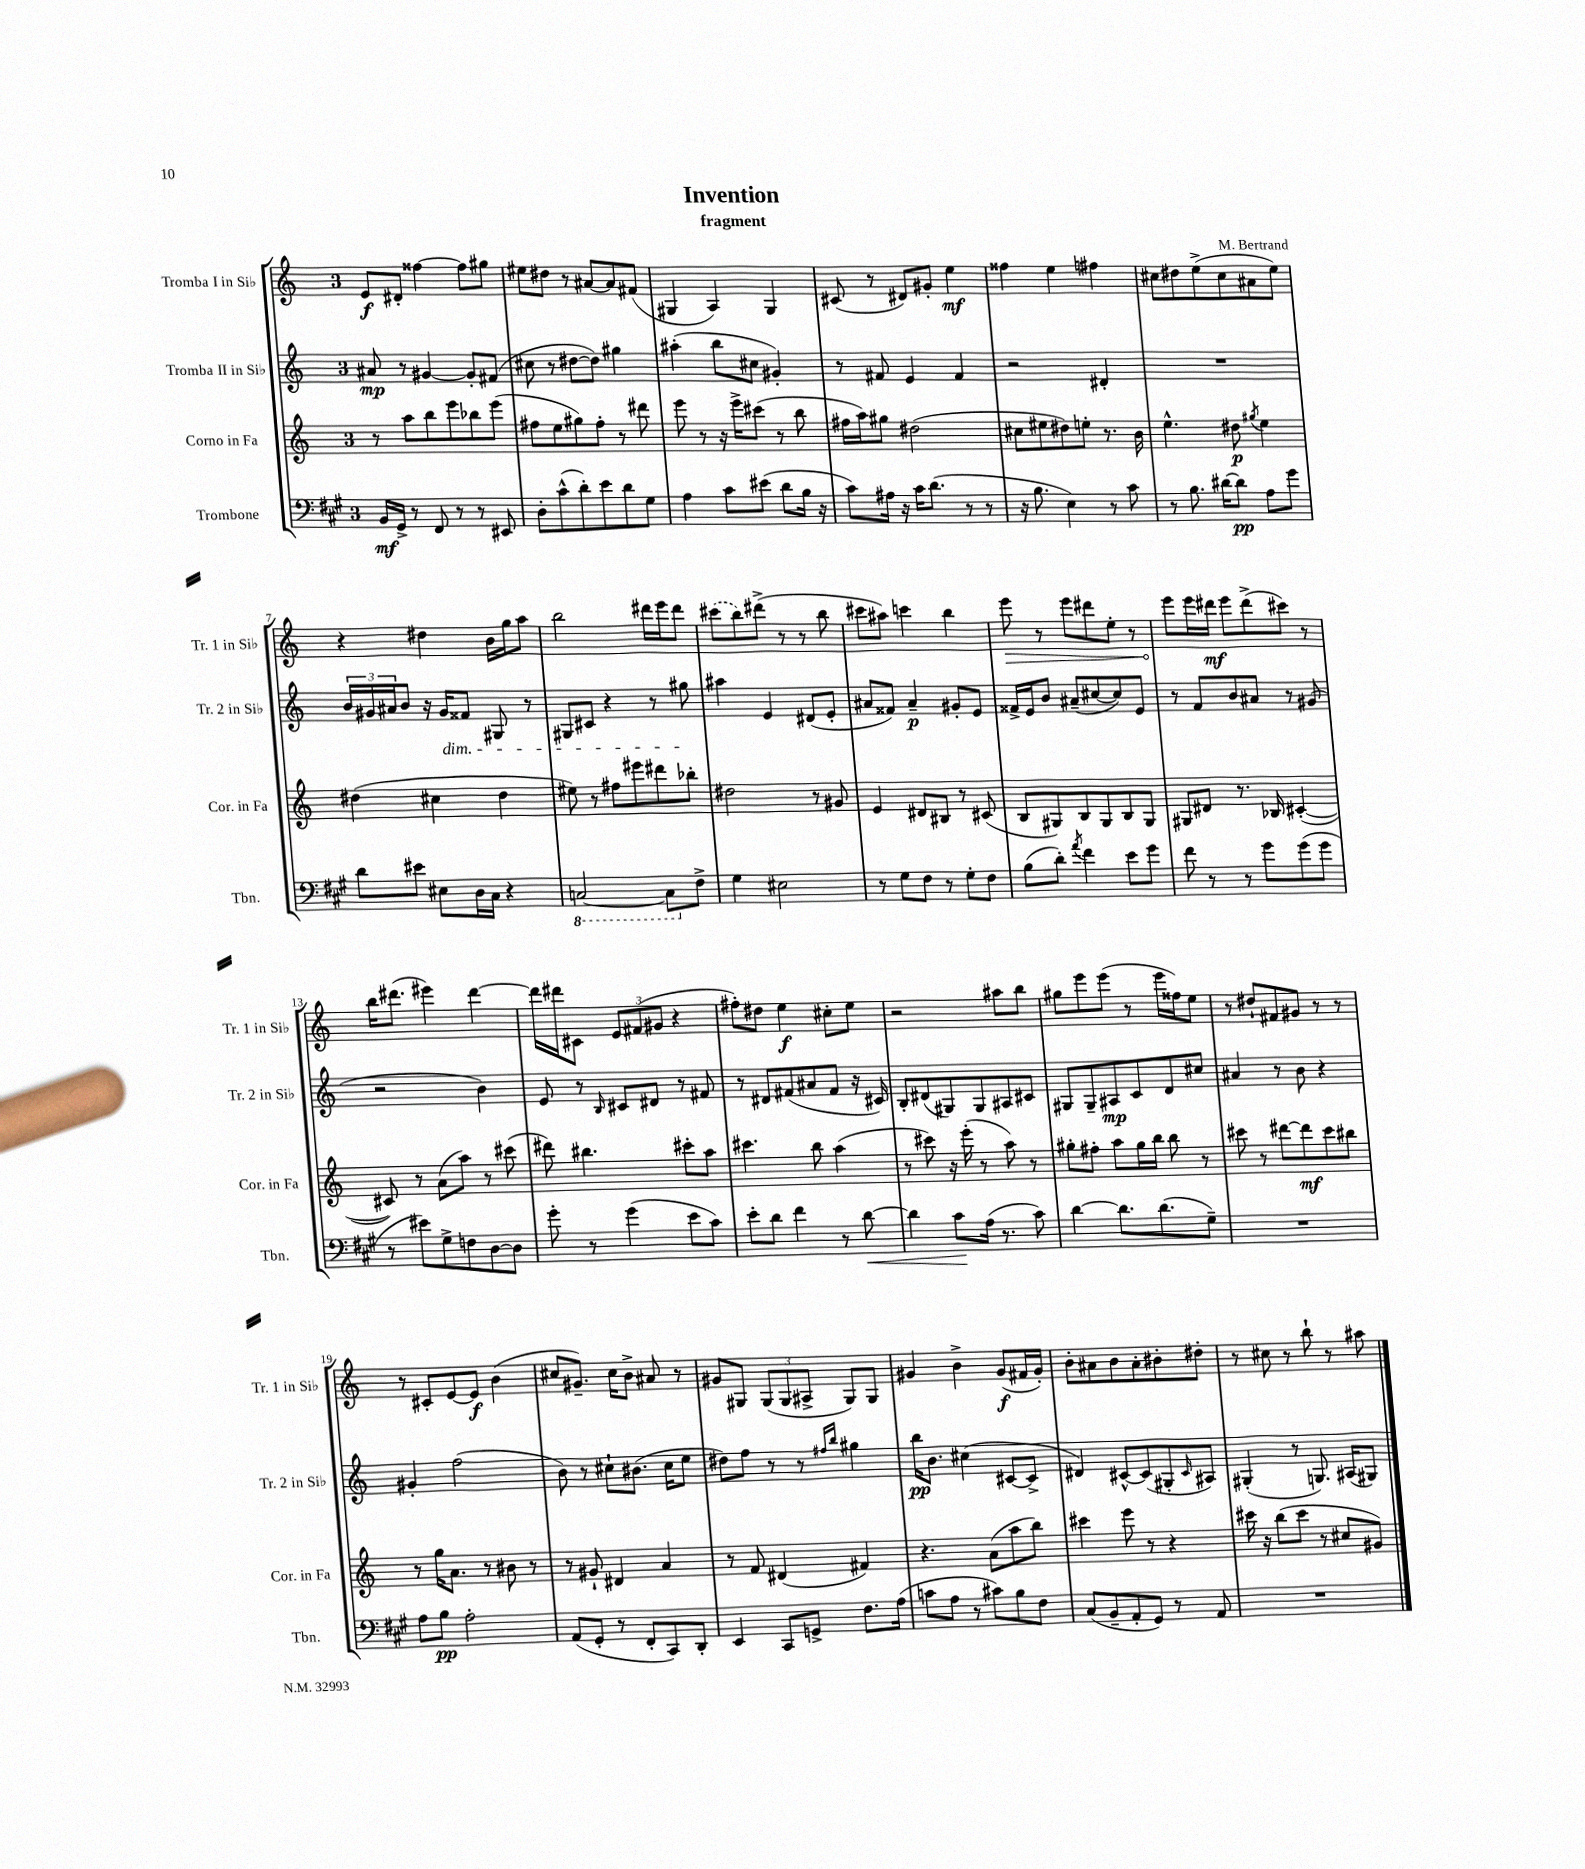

**kern	**dynam	**kern	**dynam	**kern	**dynam	**kern	**dynam
*part4	*part4	*part3	*part3	*part2	*part2	*part1	*part1
*staff4	*staff4	*staff3	*staff3	*staff2	*staff2	*staff1	*staff1
*I"Trombone	*	*I"Corno in Fa	*	*I"Tromba II in Si♭	*	*I"Tromba I in Si♭	*
*I'Tbn.	*	*I'Cor. in Fa	*	*I'Tr. 2 in Si♭	*	*I'Tr. 1 in Si♭	*
*clefF4	*	*clefG2	*	*clefG2	*	*clefG2	*
*k[f#c#g#]	*	*k[]	*	*k[]	*	*k[]	*
*M3/4	*	*M3/4	*	*M3/4	*	*M3/4	*
=1	=1	=1	=1	=1	=1	=1	=1
16BB/LL	mf	8r	.	8a#X/	mp	8e/L	f
16GG#^/JJ	.	.	.	.	.	.	.
8r	.	8aa\L	.	8r	.	8d#X'/J	.
8FF#/	.	8bb\	.	[4g#X/	.	[4ff##X\	.
8r	.	8eee\	.	.	.	.	.
8r	.	8bb-X\	.	8g#'/L]	.	8ff##\L]	.
8EE#X/	.	(8eee\J	.	(8f#X/J	.	8gg#X\J	.
=2	=2	=2	=2	=2	=2	=2	=2
8D'\L	.	8ff#X\L	.	8cc#X\	.	8ee#X\L	.
(8c#^^\	.	8ee\	.	8r	.	8dd#X\J	.
8d'\)	.	8gg#X\)	.	[8dd#X\L	.	8r	.
8e\	.	8ff#'\J	.	8dd#\J])	.	[8a#X/L	.
8d\	.	8r	.	4gg#X\	.	8a#/]	.
8G#\J	.	8ddd#X\	.	.	.	(8f#X/J	.
=3	=3	=3	=3	=3	=3	=3	=3
4A\	.	8eee\	.	(4aa#X'\	.	4G#X/	.
.	.	8r	.	.	.	.	.
8c#\L	.	16r	.	8bb\L	.	4A/)	.
.	.	16eee^\KL	.	.	.	.	.
(8e#X\J	.	(8ccc#X\J	.	8cc#X\J	.	.	.
8d\L	.	8r	.	4g#X'/)	.	4G#/	.
16B\Jk	.	8bb\	.	.	.	.	.
16r	.	.	.	.	.	.	.
=4	=4	=4	=4	=4	=4	=4	=4
8c#\L)	.	16ff#X\LL	.	8r	.	(8c#X/	.
.	.	16aa\J)	.	.	.	.	.
16A#X\Jk	.	8gg#X\J	.	8f#X/	.	8r	.
16r	.	.	.	.	.	.	.
16c#\KL	.	(2dd#X\	.	4e/	.	8d#X/L)	.
(8.d\J	.	.	.	.	.	.	.
.	.	.	.	.	.	8g#X'/J	.
8r	.	.	.	4f#/	.	4ee\	mf
8r	.	.	.	.	.	.	.
=5	=5	=5	=5	=5	=5	=5	=5
16r	.	8cc#X\L	.	2r	.	4ff##X\	.
8.B\	.	.	.	.	.	.	.
.	.	8ee#X\	.	.	.	.	.
4E\)	.	8dd#X\)	.	.	.	4ee\	.
.	.	8een'\J	.	.	.	.	.
8r	.	8.r	.	4d#X'/	.	4ff#X\	.
8c#\	.	.	.	.	.	.	.
.	.	16b\	.	.	.	.	.
=6	=6	=6	=6	=6	=6	=6	=6
8r	.	4.ee^^\	.	2.r	.	8cc#X\L	.
8.B\	.	.	.	.	.	8dd#X\	.
.	.	.	.	.	.	(8ee^\	.
[16d#X\KL	.	.	.	.	.	.	.
8d#\J]	pp	8dd#X\	p	.	.	8cc#\	.
.	.	8qgg#X/	.	.	.	.	.
8A\L	.	4ee\	.	.	.	8a#X\	.
8g#\J	.	.	.	.	.	8ee\J)	.
!!LO:LB:g=z
=7	=7	=7	=7	=7	=7	=7	=7
8d\L	.	(4dd#X\	.	24b/LL	.	4r	.
.	.	.	.	24g#X/	.	.	.
.	.	.	.	24a#X/J	.	.	.
8e#X\J	.	.	.	8b/J	.	.	.
8E#X\L	.	4cc#X\	.	16r	.	4dd#X\	.
!	!	!	!	!LO:TX:b:i:t=dim.	!	!	!
.	.	.	.	16g#/KL	.	.	.
16D\L	.	.	.	8f##X/J	.	.	.
16C#\JJ	.	.	.	.	.	.	.
4r	.	4dd#\	.	8G#X/	.	16b\LL	.
.	.	.	.	.	.	16gg\J	.
.	.	.	.	8r	.	8aa\J	.
=8	=8	=8	=8	=8	=8	=8	=8
*8ba	*	*	*	*	*	*	*
[2CCn/	.	8ee#X\)	.	8G#X/L	.	2bb\	.
.	.	8r	.	8c#X/J	.	.	.
.	.	8ff#X\L	.	4r	.	.	.
.	.	8eee#X\	.	.	.	.	.
8CC\L]	.	8ddd#X\	.	8r	.	16ddd#X\LL	.
.	.	.	.	.	.	16eee\J	.
*X8ba	*	*	*	*	*	*	*
8F#^\J	.	8bb-X'\J	.	8gg#X\	.	8ddd#\J	.
=9	=9	=9	=9	=9	=9	=9	=9
4G#\	.	2dd#X\	.	4aa#X\	.	(8ccc#X\L	.
.	.	.	.	.	.	8bb\)	.
2E#X\	.	.	.	4e/	.	(8ddd#X^\J	.
.	.	.	.	.	.	8r	.
.	.	8r	.	(8d#X/L	.	8r	.
.	.	8g#X/	.	8e'/J	.	8bb\	.
=10	=10	=10	=10	=10	=10	=10	=10
8r	.	4e/	.	8a#X/L	.	8ccc#X\L	.
8G#\L	.	.	.	8f##X/J)	.	8aa#X\J)	.
8F#\J	.	8d#X/L	.	4a#~/	p	4cccn\	.
8r	.	8B#X/J	.	.	.	.	.
8G#'\L	.	8r	.	8g#X'/L	.	4bb\	.
8F#\J	.	(8c#X/	.	8e/J	.	.	.
=11	=11	=11	=11	=11	=11	=11	=11
!	!	!	!	!	!	!	!LO:HP:b
(8B\L	.	8B/L	.	16f##X^/LL	.	8eee\	>
.	.	.	.	16e/J	.	.	.
8d'\J)	.	8G#X/)	.	8b/J	.	8r	.
8qa/	.	.	.	.	.	.	.
4f#\	.	8B/	.	(8a#X~/L	.	8eee\L	.
.	.	8G#/	.	[8cc#X/	.	8ddd#X\	.
8e\L	.	8B/	.	8cc#/])	.	8ee'\J	.
8g#\J	.	8G#/J	.	8e/J	.	8r	.
=12	=12	=12	=12	=12	=12	=12	=12
8f#\	.	8G#X/L	.	8r	.	8eee\L	.
8r	.	8d#X/J	.	8f/L	.	16eee\L	]
.	.	.	.	.	.	16ddd#X\JJ	mf
8r	.	8.r	.	8b/	.	8eee\L	.
8g#\L	.	.	.	8a#X/J	.	(8ddd#^\	.
.	.	16B-X/	.	.	.	.	.
(8g#\	.	([4c#X'/	.	8r	.	8ccc#X\J)	.
8g#\J	.	.	.	(8g#X/	.	8r	.
!!LO:LB:g=z
=13	=13	=13	=13	=13	=13	=13	=13
8r	.	8c#X/])	.	2r	.	16bb\KL	.
.	.	.	.	.	.	(8.ddd#X\J	.
8e#X\L)	.	8r	.	.	.	.	.
8G#^\	.	(8a\L	.	.	.	4eee#X\)	.
8Fn\	.	8aa\J)	.	.	.	.	.
[8D\	.	8r	.	4b\)	.	[4ddd#\	.
8D\J]	.	(8ccc#X\	.	.	.	.	.
=14	=14	=14	=14	=14	=14	=14	=14
8g#'\	.	8ddd#X\)	.	8e/	.	16ddd#\LL]	.
.	.	.	.	.	.	16ddd#X\J	.
8r	.	4.bb#X\	.	8r	.	8c#X\J	.
.	.	.	.	16qqB/	.	.	.
(4g#\	.	.	.	8c#X/L	.	12e/L	.
.	.	.	.	.	.	(12f#X/	.
.	.	.	.	8d#X/J	.	.	.
.	.	.	.	.	.	12g#X/J	.
8e\L	.	8ccc#X'\L	.	8r	.	4r	.
8c#\J)	.	8aa\J	.	8f#X/	.	.	.
=15	=15	=15	=15	=15	=15	=15	=15
8e'\L	.	4.ccc#X\	.	8r	.	8ff#X'\L)	.
8d\J	.	.	.	8d#X/L	.	8dd#X\J	.
4f#\	.	.	.	(8f#X/	.	4ee\	f
.	.	8bb\	.	8a#X/	.	.	.
8r	.	(4aa\	.	8f#/J	.	8cc#X'\L	.
!	!LO:HP:b	!	!	!	!	!	!
[8d\	<	.	.	16r	.	8ee\J	.
.	.	.	.	16c#X/)	.	.	.
=16	=16	=16	=16	=16	=16	=16	=16
4d\]	.	8r	.	8B'/L	.	2r	.
.	.	8ccc#X\)	.	(8d#X/	.	.	.
8c#\L	.	16r	.	8G#X/)	.	.	.
.	.	(16eee'\	.	.	.	.	.
(16A\Jk	[	8r	.	8G#/	.	.	.
8.r	.	.	.	.	.	.	.
.	.	8aa\)	.	8A#X/	.	8aa#X\L	.
8c#\)	.	8r	.	8c#X/J	.	8bb\J	.
=17	=17	=17	=17	=17	=17	=17	=17
[4d\	.	8gg#X'\L	.	8G#X/L	.	8gg#X\L	.
.	.	8ff#X'\J	.	8G#~/	.	8eee\	.
8.d\L]	.	8aa\L	.	8A#X/	mp	(8eee\J	.
.	.	16gg#\L	.	8c/	.	8r	.
(8.d\	.	16bb\JJ	.	.	.	.	.
.	.	8bb\	.	8d/	.	16eee\LL	.
.	.	.	.	.	.	16ff##X\J)	.
8G#~\J)	.	8r	.	8cc#X/J	.	8ee\J	.
=18	=18	=18	=18	=18	=18	=18	=18
2.r	.	8ccc#X\	.	4a#X/	.	8r	.
.	.	8r	.	.	.	8dd#X`/L	.
.	.	[8ddd#X\L	.	8r	.	8f#X/	.
.	.	8ddd#\]	mf	8b\	.	8g#X/J	.
.	.	8ccc#\	.	4r	.	8r	.
.	.	8bb#X\J	.	.	.	8r	.
!!LO:LB:g=z
=19	=19	=19	=19	=19	=19	=19	=19
8A\L	.	8r	.	4g#X'/	.	8r	.
8B\J	pp	16gg\KL	.	.	.	8c#X'/L	.
.	.	8.a\J	.	.	.	.	.
2A'\	.	.	.	(2ff\	.	[8e/	.
.	.	8r	.	.	.	8e/J]	f
.	.	8b#X\	.	.	.	(4b\	.
.	.	8r	.	.	.	.	.
=20	=20	=20	=20	=20	=20	=20	=20
(8AA/L	.	8r	.	8b\)	.	8cc#X/L	.
8GG#'/J	.	8g#X`/	.	8r	.	8.g#X~/J)	.
8r	.	4d#X/	.	8cc#X`\L	.	.	.
.	.	.	.	.	.	16cc#\KL	.
8FF#'/L	.	.	.	(8.b#X\J	.	8b^\J	.
8CC#/)	.	4a/	.	.	.	8a#X/	.
.	.	.	.	16cc#\KL	.	.	.
8DD'/J	.	.	.	8ee\J	.	8r	.
=21	=21	=21	=21	=21	=21	=21	=21
4EE/	.	8r	.	8dd#X\L)	.	8g#X/L	.
.	.	8f/	.	8ff\J	.	8G#X/J	.
8CC#/L	.	(4d#X/	.	8r	.	(12G#/L	.
.	.	.	.	.	.	12G#/	.
8GGn^/J	.	.	.	8r	.	.	.
.	.	.	.	.	.	12A#X^/J	.
.	.	.	.	16qqff#X/LL	.	.	.
.	.	.	.	16qqbb/JJ	.	.	.
8.F#\L	.	4f#X/)	.	4gg#X\	.	8G#/L)	.
.	.	.	.	.	.	8G#/J	.
(16A\Jk	.	.	.	.	.	.	.
=22	=22	=22	=22	=22	=22	=22	=22
8cn\L	.	4.r	.	16bb\KL	pp	4g#X/	.
.	.	.	.	8.b\J	.	.	.
8A\J	.	.	.	.	.	.	.
8r	.	.	.	(4cc#X\	.	4b^\	.
8c#X\L)	.	(8a\L	.	.	.	.	.
8B\	.	8aa\	.	[8c#X/L	.	(8g#/L	f
8F#\J	.	8bb\J)	.	8c#^/J]	.	16f#X/L	.
.	.	.	.	.	.	16g#'/JJ)	.
=23	=23	=23	=23	=23	=23	=23	=23
(8C#/L	.	4ccc#X\	.	4d#X/)	.	8b'\L	.
8BB~/	.	.	.	.	.	8a#X\	.
8AA'/	.	8eee\	.	[8c#X^^/L	.	8b\	.
8GG#/J)	.	8r	.	(8c#/]	.	8a#'\	.
8r	.	4r	.	8G#X'/	.	8b#X'\	.
.	.	.	.	16qqc#/	.	.	.
8AA/	.	.	.	8A#X/J)	.	8dd#X'\J	.
=24	=24	=24	=24	=24	=24	=24	=24
2.r	.	16ccc#X\	.	(4G#X'/	.	8r	.
.	.	16r	.	.	.	.	.
.	.	(8bb\L	.	.	.	8cc#X\	.
.	.	8ccc#\J	.	8r	.	8r	.
.	.	8r	.	8.Gn/)	.	8bb`\	.
.	.	8cc#X/L	.	.	.	8r	.
.	.	.	.	(16A#X/KL	.	.	.
.	.	8g#X/J)	.	8G#X/J)	.	8aa#X\	.
==	==	==	==	==	==	==	==
*-	*-	*-	*-	*-	*-	*-	*-
